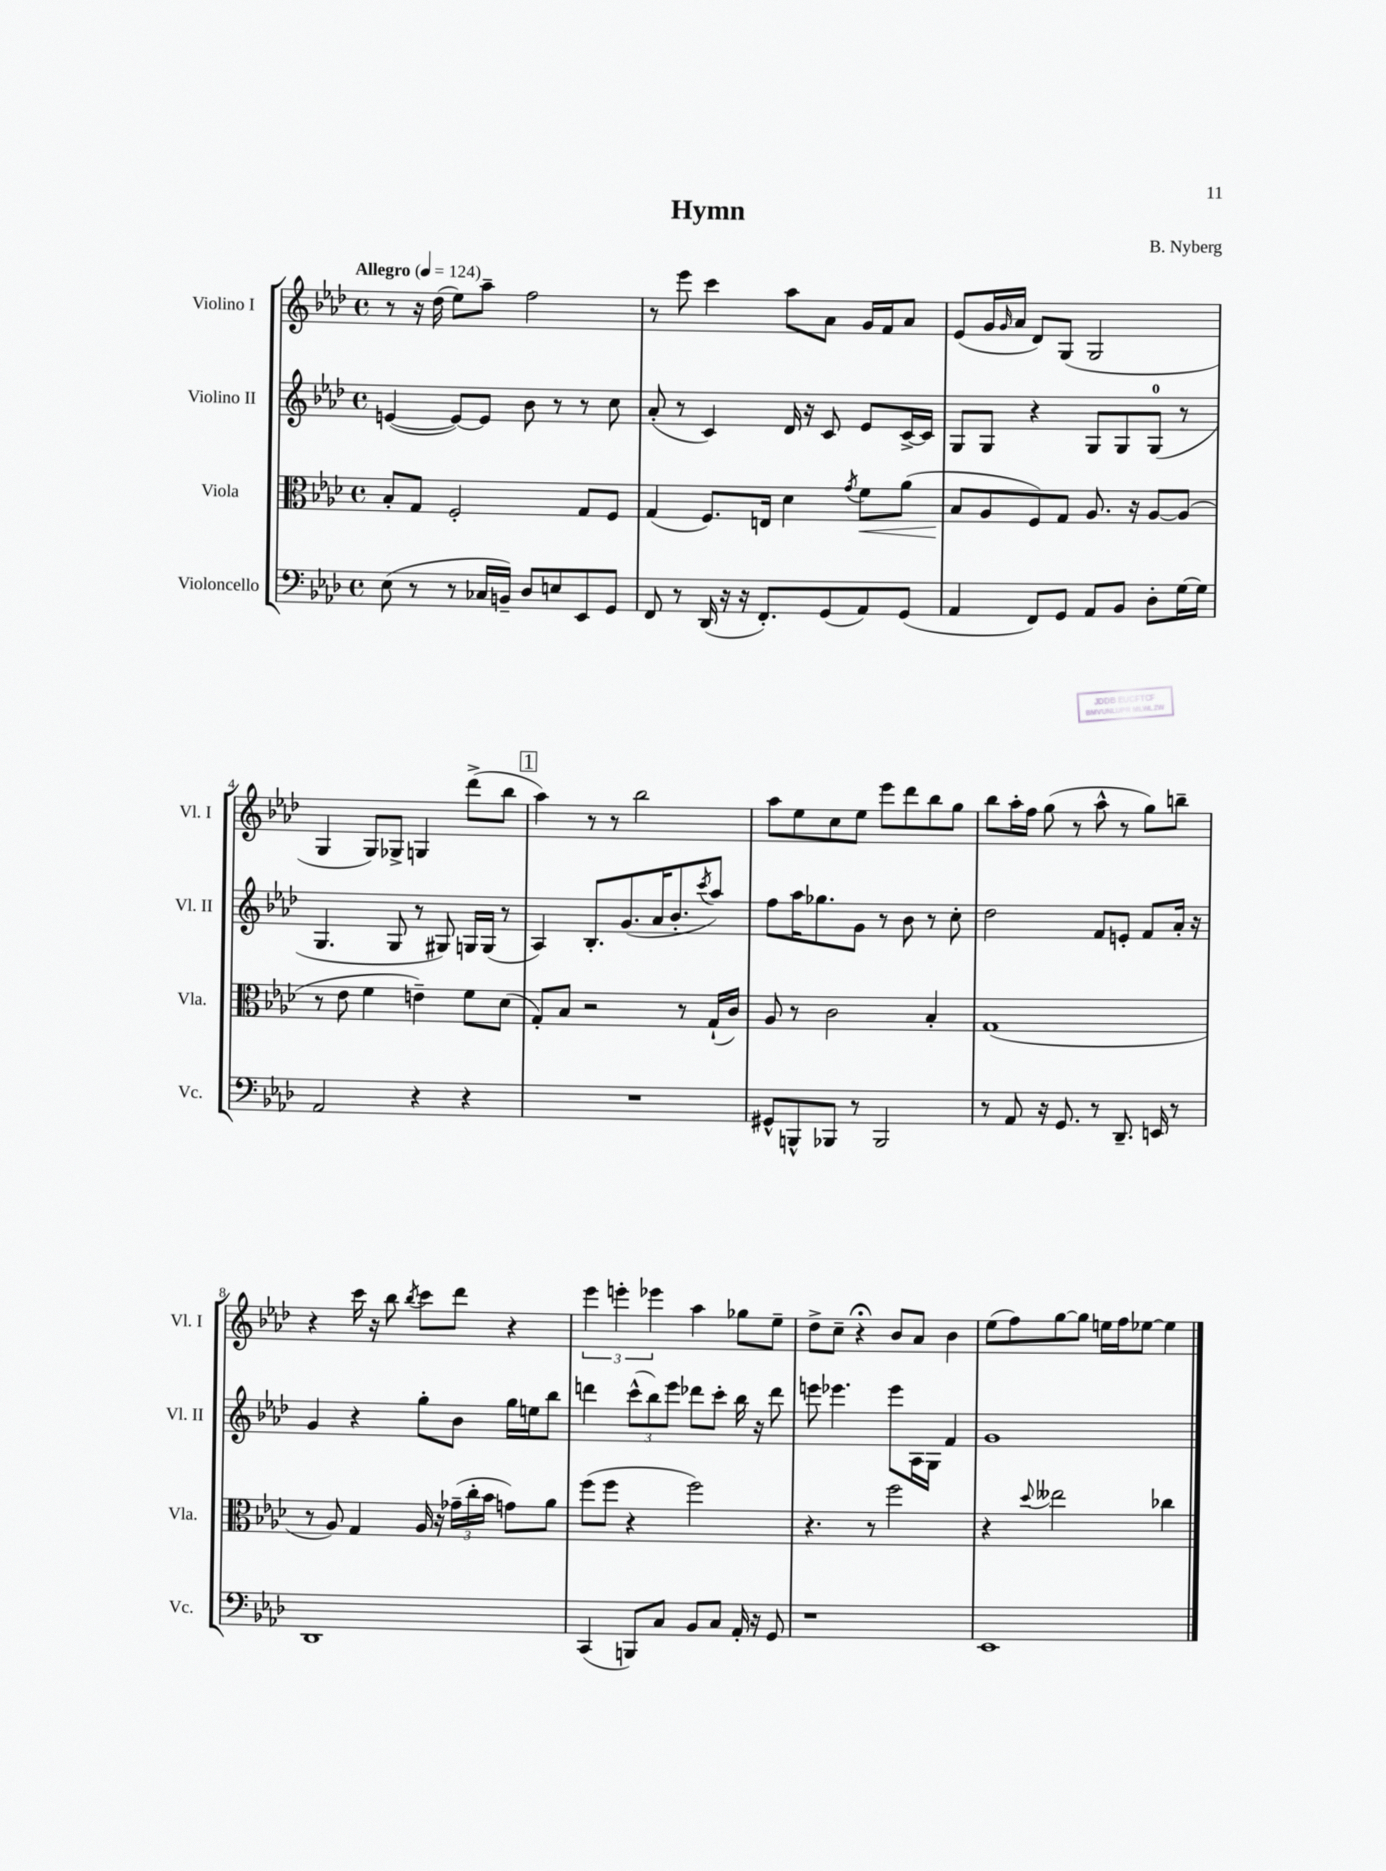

**kern	**kern	**kern	**kern
*staff4	*staff3	*staff2	*staff1
*clefF4	*clefC3	*clefG2	*clefG2
*k[b-e-a-d-]	*k[b-e-a-d-]	*k[b-e-a-d-]	*k[b-e-a-d-]
*M4/4	*M4/4	*M4/4	*M4/4
*met(c)	*met(c)	*met(c)	*met(c)
*MM124	*MM124	*MM124	*MM124
(8E-\	8B-'/L	([4e/	8r
8r	8G/J	.	16r
.	.	.	(16dd-\
8r	2F'/	8e/_L)	8ee-\L)
16C-/LL	.	8e/]J	8aa-~\J
16BB~/JJ)	.	.	.
8D-/L	.	8b-\	2ff\
8E/	.	8r	.
8EE-/	8G/L	8r	.
8GG/J	8F/J	8cc\	.
=	=	=	=
8FF/	(4G/	(8a-'/	8r
8r	.	8r	8eee-\
(16DD-/	8.F/L)	4c/)	4ccc\
16r	.	.	.
16r	.	.	.
8.FF'/L)	16E/Jk	.	.
.	4d-\	16d-/	8aa-\L
.	.	16r	.
(8GG/	.	8c/	8a-\J
.	8qg/	.	.
8AA-/)	8f\L	8e-/L	16g/LL
.	.	.	16f/J
(8GG/J	(8a-\J	[16c^/L	8a-/J
.	.	16c/]JJ	.
=	=	=	=
4AA-/	8B-/L	8G/L	(8e-/L
.	8A-/	8G/J	16g/L
.	.	.	16qqg/
.	.	.	16a-/JJ
8FF/L)	8F/)	4r	8d-/L)
8GG/J	8G/J	.	(8G/J
8AA-/L	8.A-/	8G/L	2G/
8BB-/J	.	8G/	.
.	16r	.	.
8D-'\L	[8A-/L	(8G/J	.
[16G\L	(8A-/]J	8r	.
16G\]JJ	.	.	.
=	=	=	=
2AA-/	8r	4.G/	4G/
.	8e-\	.	.
.	4f\	.	8G/L)
.	.	8G/	8G-^/J
4r	4e~\)	8r	4G/
.	.	8G#/)	.
4r	8f\L	16G/LL	(8ddd-^\L
.	.	(16G/JJ	.
.	(8d-\J	8r	8bb-\J
=	=	=	=
1r	8G'/L)	4A-/)	4aa-\)
.	8B-/J	.	.
.	2r	8.B-'/L	8r
.	.	.	8r
.	.	(8.g/	.
.	.	.	2bb-\
.	.	16a-/K	.
.	.	8.b-'/	.
.	8r	.	.
.	.	8qccc/	.
.	(16G`/LL	8aa-/J)	.
.	16c/JJ)	.	.
=	=	=	=
8GG#^^/L	8A-/	8ff\L	8aa-\L
8BBB^^/	8r	16aa-\K	8ee-\
.	.	8.gg-\	.
8BBB-/J	2c\	.	8cc\
8r	.	8g\J	8ee-\J
2BBB-/	.	8r	8eee-\L
.	.	8b-\	8ddd-\
.	4B-'/	8r	8bb-\
.	.	8cc'\	8gg\J
=	=	=	=
8r	(1G	2dd-\	8bb-\L
8AA-/	.	.	16aa-'\L
.	.	.	16ff\JJ
16r	.	.	(8gg\
8.GG/	.	.	.
.	.	.	8r
8r	.	8f/L	8aa-^^\
8.DD-~/	.	8e'/J	8r
.	.	8f/L	8gg\L)
16EE/	.	.	.
8r	.	16a-'/Jk	8bb~\J
.	.	16r	.
=	=	=	=
1DD-	8r	4g/	4r
.	8A-/)	.	.
.	4G/	4r	16ccc\
.	.	.	16r
.	.	.	8bb-\
.	.	.	8qbb-/
.	16A-/	8gg'\L	8ccc\L
.	16r	.	.
.	(24g-~\LL	8b-\J	8ddd-\J
.	24cc'\	.	.
.	24b-\JJ	.	.
.	8g\L)	16gg\LL	4r
.	.	16ee\J	.
.	8a-\J	8bb-\J	.
=	=	=	=
(4CC/	(8ff\L	4ddd\	6eee-\
.	8ff\J	.	.
.	.	.	6eee'\
8BBB/L)	4r	(12ccc^^\L	.
.	.	12bb-\)	6eee-\
8C/J	.	.	.
.	.	12eee-\J	.
8BB-/L	2ff\)	8ddd-\L	4aa-\
8C/J	.	8ccc'\J	.
16AA-'/	.	16bb-\	8gg-\L
16r	.	16r	.
8GG/	.	8ddd-\	8ee-~\J
=	=	=	=
1r	4.r	8eee\	8dd-^\L
.	.	4.eee-\	8cc~\J
.	.	.	4r;
.	8r	.	.
.	2ff\	8eee-\L	8b-/L
.	.	16A-\L	8a-/J
.	.	16G\JJ	.
.	.	4f/	4b-\
=	=	=	=
1EE-	4r	1g	(8ee-\L
.	.	.	8ff\)
.	8qqdd-/	.	.
.	2ee--\	.	[8gg\
.	.	.	8gg\]J
.	.	.	16ee\LL
.	.	.	16ff\J
.	.	.	[8ee-\J
.	4cc-\	.	4ee-\]
==	==	==	==
*-	*-	*-	*-
